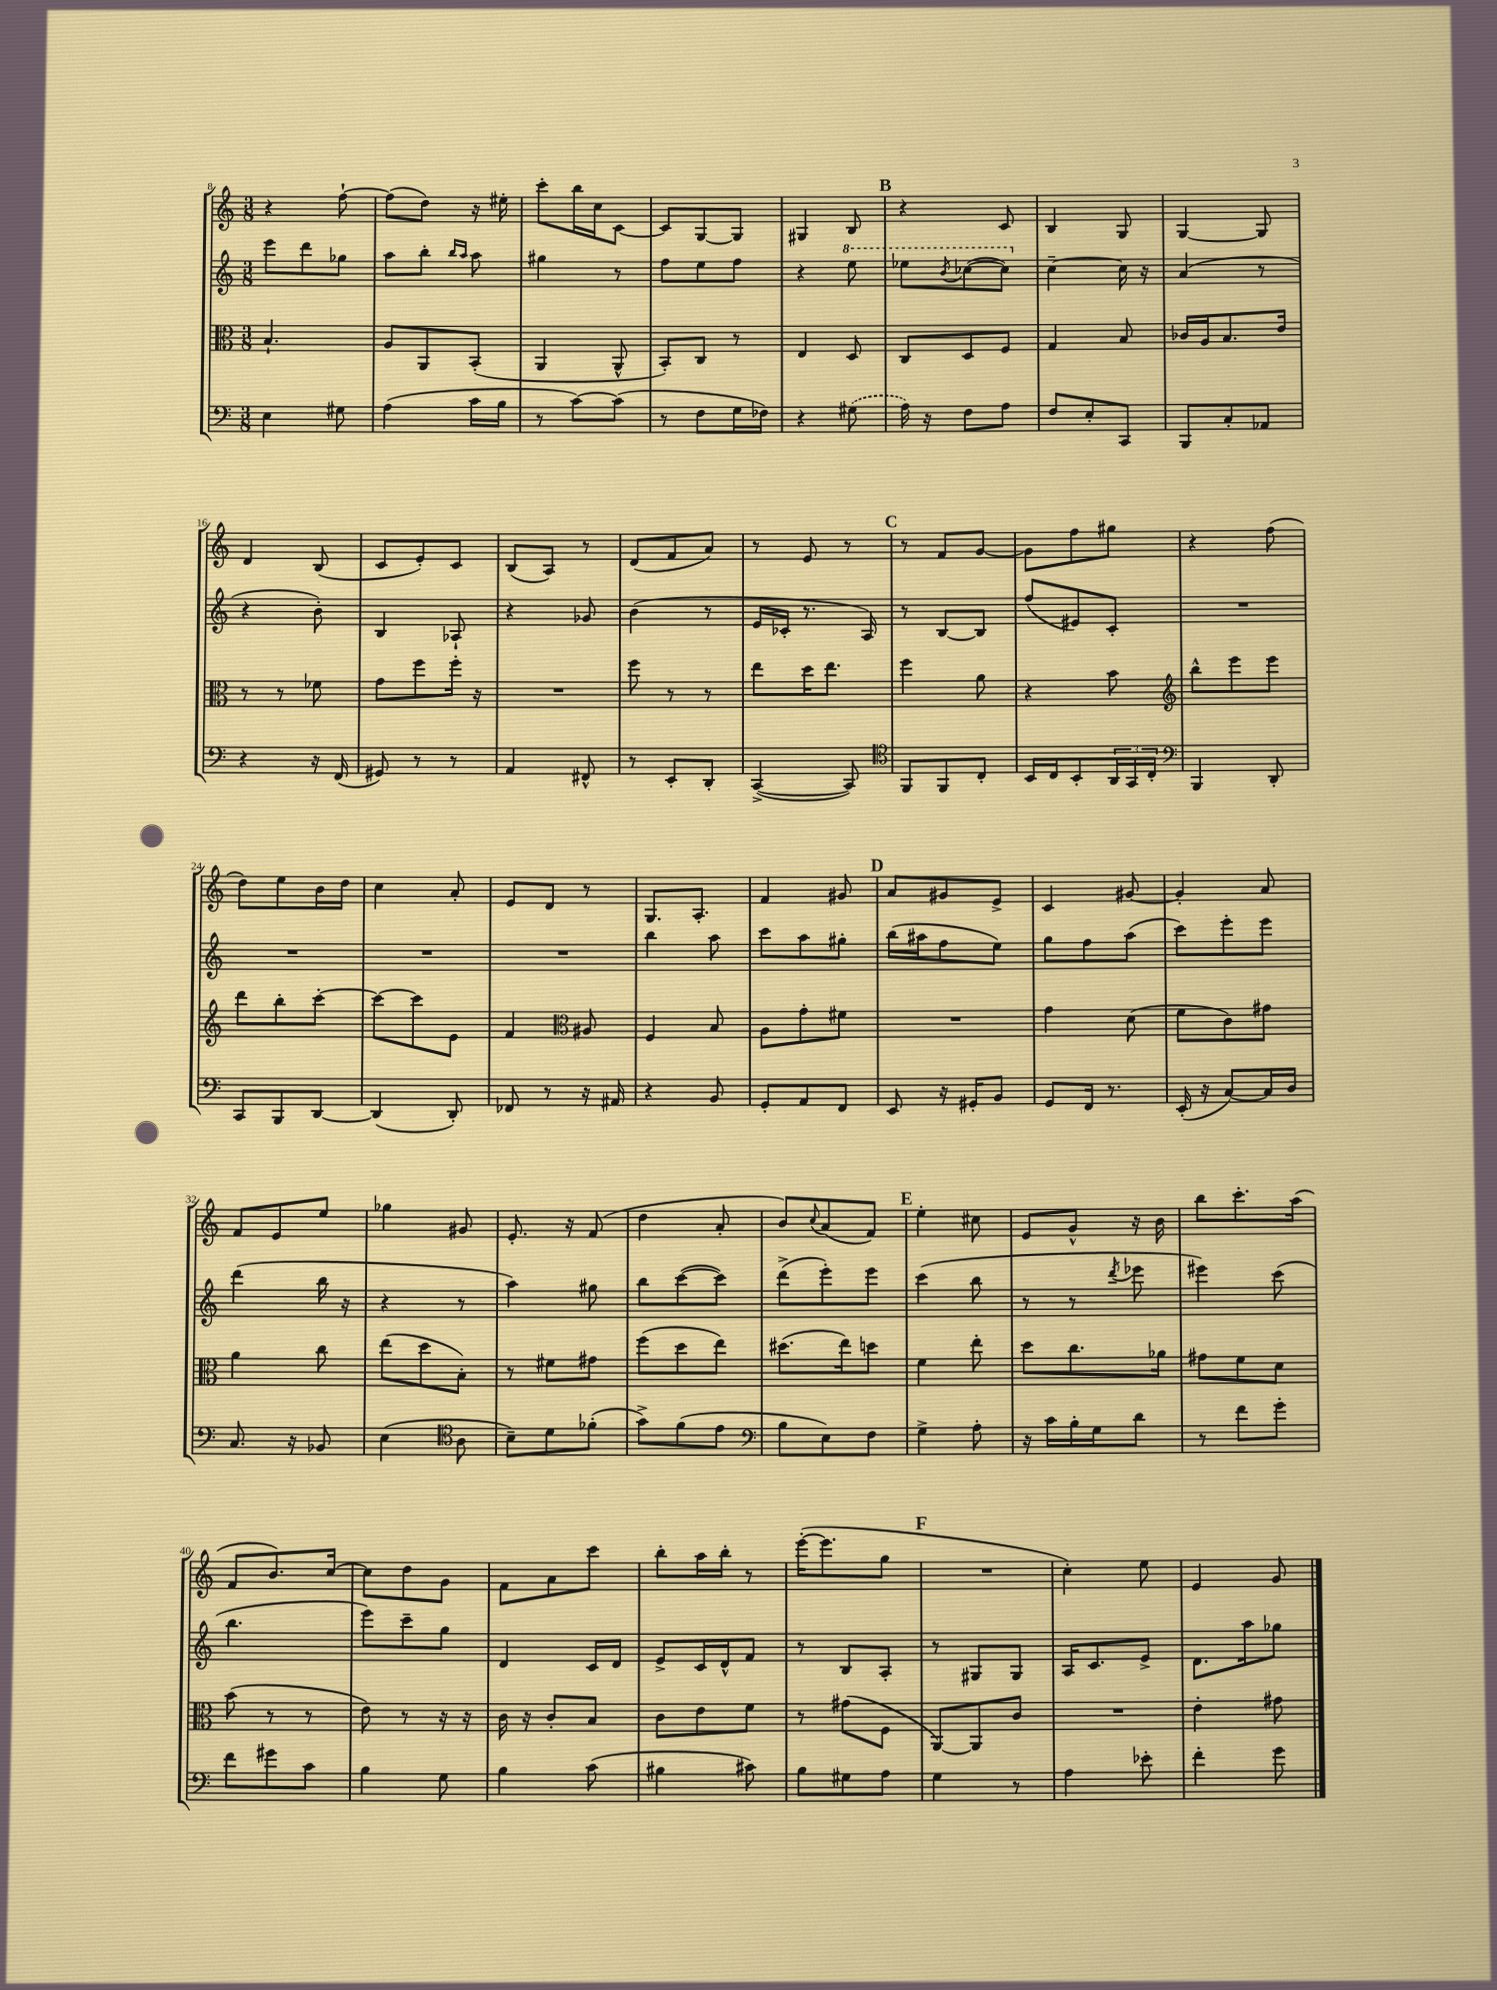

**kern	**kern	**kern	**kern
*staff4	*staff3	*staff2	*staff1
*clefF4	*clefC3	*clefG2	*clefG2
*k[]	*k[]	*k[]	*k[]
*M3/8	*M3/8	*M3/8	*M3/8
4E	4.B`	8eee	4r
.	.	8ddd	.
8G#	.	8gg-	[8ff`
=	=	=	=
(4A	8A	8aa	(8ff]
.	8AA	8bb'	8dd)
.	.	16qqbb	.
.	.	16qqaa	.
16c	(8BB'	8aa	16r
16B	.	.	16ee#'
=	=	=	=
8r	4AA	4gg#	8ccc'
[8c)	.	.	16bb
.	.	.	16cc
(8c]	8AA^^	8r	[8c
=	=	=	=
8r	8BB')	8ff	8c]
8F	8C	8ee	[8G
16G	8r	8ff	8G]
16F-)	.	.	.
=	=	=	=
4r	4E	4r	4G#
(8G#	8D	8eee	8B
=	=	=	=
16A)	8C	8eee-	4r
16r	.	.	.
.	.	8qbb	.
8F	8D	([8ccc-	.
8A	8F	8ccc-])	8c
=	=	=	=
8F	4G	[4cc~	4B
8E'	.	.	.
8CC	8B	16cc]	8G
.	.	16r	.
=	=	=	=
8BBB	16c-	(4a	[4G
.	16A	.	.
8C'	8.B	.	.
8AA-	.	8r	8G]
.	16e	.	.
=	=	=	=
4r	8r	4r	4d
.	8r	.	.
16r	8f-	8b')	(8B
(16FF	.	.	.
=	=	=	=
8GG#)	8g	4B	8c
8r	8ff	.	8e')
8r	16ff'	8A-`	8c
.	16r	.	.
=	=	=	=
4AA	4.r	4r	(8B
.	.	.	8A)
8FF#^^	.	8g-	8r
=	=	=	=
8r	8ff	(4b	(8d
8EE'	8r	.	8f
8DD'	8r	8r	8a)
=	=	=	=
([4CC^	8ee	16e	8r
.	.	16c-'	.
.	16dd	8.r	8e
.	8.ee	.	.
8CC])	.	.	8r
.	.	16A)	.
=	=	=	=
*clefC4	*	*	*
8FF	4ff	8r	8r
8FF	.	[8B	8f
8C'	8a	8B]	[8g
=	=	=	=
16BB	4r	(8ff	8g]
16C	.	.	.
8BB'	.	8e#)	8ff
24AA	8b	8c'	8gg#
24GG	.	.	.
24C'	.	.	.
=	=	=	=
*clefF4	*clefG2	*	*
4BBB	8bb^^	4.r	4r
.	8eee	.	.
8DD'	8eee	.	(8ff
=	=	=	=
8CC	8ddd	4.r	8dd)
8BBB	8bb'	.	8ee
[8DD	[8ccc'	.	16b
.	.	.	16dd
=	=	=	=
(4DD]	8ccc_	4.r	4cc
.	8ccc]	.	.
8DD')	8e	.	8a'
=	=	=	=
8FF-	4f	4.r	8e
8r	.	.	8d
*	*clefC3	*	*
16r	8A#	.	8r
16AA#	.	.	.
=	=	=	=
4r	4F	4bb	8.G
.	.	.	8.A'
8BB	8B	8aa	.
=	=	=	=
8GG'	8A	8ccc	4f
8AA	8g'	8aa	.
8FF	8f#	8gg#'	8g#
=	=	=	=
8EE	4.r	(16bb	8a
.	.	16aa#	.
16r	.	8ff	8g#
16GG#'	.	.	.
8BB	.	8ee)	8e^
=	=	=	=
8GG	4g	8gg	4c
16FF	.	8ff	.
8.r	.	.	.
.	(8d	(8aa	[8g#
=	=	=	=
(16EE'	8f	8ccc)	4g#']
16r	.	.	.
[8C)	8c)	8eee'	.
16C]	8g#	8eee	8a
16D	.	.	.
=	=	=	=
8.C	4a	(4ddd	8f
.	.	.	8e
16r	.	.	.
8BB-	8cc	16bb	8ee
.	.	16r	.
=	=	=	=
(4E	(8ee	4r	4gg-
.	8dd	.	.
*clefC4	*	*	*
8A	8B')	8r	8g#
=	=	=	=
8B~)	8r	4aa)	8.e'
8d	8f#	.	.
.	.	.	16r
(8f-'	8g#	8gg#	(8f
=	=	=	=
8g^)	(8ff	8bb	4dd
(8f	8dd	([8ccc	.
8e	8ee)	8ccc])	8a'
=	=	=	=
*clefF4	*	*	*
8B	(8.dd#	(8ddd^	8b)
.	.	.	8qqcc
8E)	.	8eee')	(8a
.	16ee)	.	.
8F	8dd	8eee	8f)
=	=	=	=
4G^	4f	(4ccc	4ee'
8A'	8ee'	8bb	8cc#
=	=	=	=
16r	8dd	8r	8e
16c	.	.	.
16B'	8.cc	8r	8g^^
16G	.	.	.
.	.	8qddd	.
8d	.	8eee-	16r
.	16a-	.	16b
=	=	=	=
8r	8g#	4eee#)	8bb
8f	8f	.	8.ccc'
8g'	8d	(8ccc	.
.	.	.	(16aa
=	=	=	=
8f	(8b	4.bb	8f
8g#	8r	.	8.b)
8c	8r	.	.
.	.	.	[16cc
=	=	=	=
4B	8e)	8eee)	8cc]
.	8r	8ccc~	8dd
8G	16r	8gg	8g
.	16r	.	.
=	=	=	=
4B	16c	4d	8f
.	16r	.	.
.	8c'	.	8a
(8c	8B	16c	8ccc
.	.	16d	.
=	=	=	=
4B#	8c	8e^	8bb'
.	8e	16c	16aa
.	.	16d^^	16bb'
8c#)	8f	8f	8r
=	=	=	=
8B	8r	8r	([16eee'
.	.	.	8.eee]
8G#	(8g#	8B	.
8A	8F	8A'	8gg
=	=	=	=
4G	[8AA)	8r	4.r
.	8AA]	8G#	.
8r	8c	8G#	.
=	=	=	=
4A	4.r	16A	4cc')
.	.	8.c	.
8e-'	.	8e^	8ee
=	=	=	=
4f'	4e'	8.d	4e
.	.	16aa	.
8g	8g#	8gg-	8g
==	==	==	==
*-	*-	*-	*-
